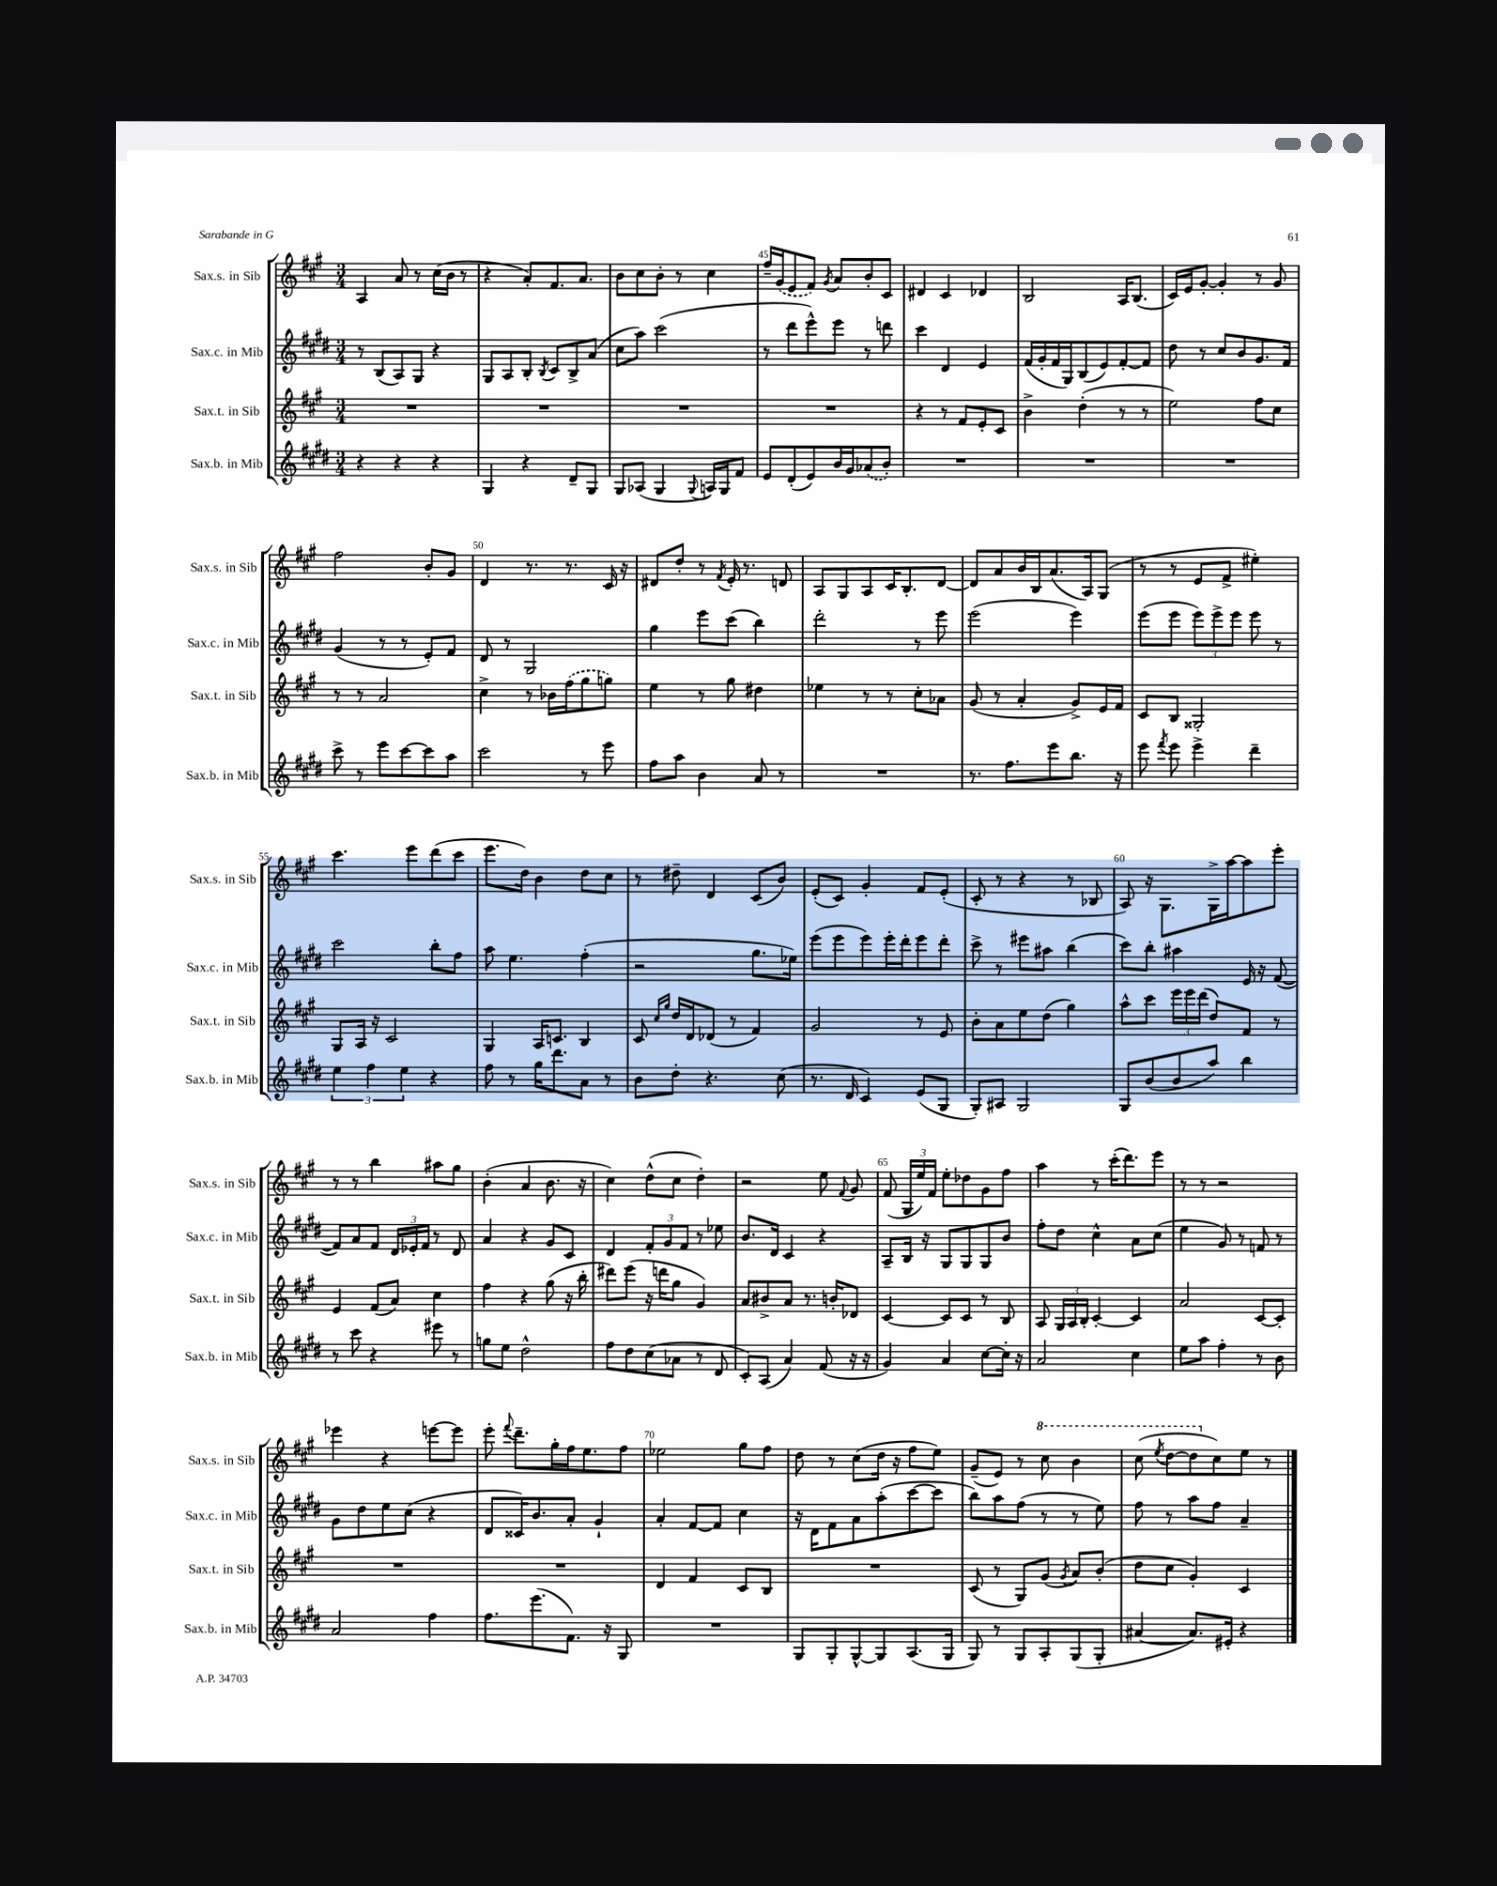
<<
\new StaffGroup <<
\new Staff = "s0" \with { instrumentName = "Sax.s. in Sib" shortInstrumentName = "Sax.s. in Sib" } {
    \clef treble \key a \major \numericTimeSignature \time 3/4
    \autoBeamOff a4 a'8 r8 cis''16[( b'16] r8 |
    r4 a'8[-.) fis'8. a'8.] |
    b'8[ cis''8 b'8]-. r8 cis''4 |
    fis''16[-- \once \slurDashed gis'16( e'8 fis'8]) \acciaccatura { gis'8 } a'8[ b'8-. cis'8] |
    dis'4 cis'4 des'4 |
    b2 a16[ b8.]( |
    cis'16[) e'16 gis'8]~-. gis'4-. r8 gis'8 |
    fis''2 b'8[-. gis'8] |
    d'4 r8. r8. cis'16 r16 |
    dis'8[ d''8]-. r8 \acciaccatura { fis'8 } e'16-. r8. d'8 |
    a8[ gis8 a8 cis'16 b8.-. d'8]~ |
    d'8[ a'8 b'16 b16 a'8.( a16) gis8]( |
    r8 r8 e'8[ fis'8]-> eis''4-.) |
    cis'''4. e'''8[ d'''8( cis'''8] |
    e'''8.[ d''16]) b'4 d''8[ cis''8] |
    r8 dis''8-- d'4 cis'8[( b'8]) |
    e'8[-.( cis'8]) gis'4-. fis'8[ e'8]-.( |
    cis'8-. r8 r4 r8 bes8 |
    a8) r16 gis8.[ gis16-> a''16~ a''8 e'''8]-. |
    r8 r8 b''4 ais''8[ gis''8] |
    b'4-.( a'4 b'8. r16 |
    cis''4) d''8[-^( cis''8] d''4-.) |
    r2 e''8 \appoggiatura { fis'8 } gis'8 |
    fis'8( \tuplet 3/2 { gis16[ e''16) fis'16] } e''8[-. des''8 gis'8 fis''8] |
    a''4 r8 cis'''16[-.( d'''8.) e'''8] |
    r8 r8 r2 |
    ees'''4 r4 e'''8[~ e'''8] |
    e'''8-. \appoggiatura { fis'''8 } d'''8.[-- gis''16-. fis''16 e''8. fis''8] |
    ees''2 gis''8[ fis''8] |
    d''8 r8 cis''8[( d''16] r16 fis''8[ e''8]) |
    gis'8[--( e'8]) r8 \ottava #1 cis'''8 b''4 |
    cis'''8( \acciaccatura { e'''8 } d'''8[~ d'''8 \ottava #0 cis''8) e''8] r8 \bar "|." |
}
\new Staff = "s1" \with { instrumentName = "Sax.c. in Mib" shortInstrumentName = "Sax.c. in Mib" } {
    \clef treble \key e \major \numericTimeSignature \time 3/4
    \autoBeamOff r8 b8[( a8) gis8] r4 |
    gis8[ a8 b8]-. \acciaccatura { b8 } cis'8[ b8-> a'8]( |
    cis''8[ a''8]) cis'''2( |
    r8 dis'''8[ e'''8-^) e'''8] r8 d'''8 |
    cis'''4 dis'4 e'4 |
    fis'16[( gis'16-. fis'16 gis16) b8( e'8) fis'8~-. fis'8] |
    dis''8 r8 cis''8[ b'8 gis'8. fis'16] |
    gis'4( r8 r8 e'8[-.) fis'8] |
    dis'8 r8 gis2 |
    gis''4 e'''8[ cis'''8]( b''4) |
    dis'''2-. r8 e'''8 |
    e'''2( e'''4) |
    e'''8[( e'''8] \tuplet 3/2 { e'''8[) e'''8-> e'''8] } e'''8 r8 |
    cis'''2 b''8[-. fis''8] |
    a''8 e''4. fis''4-.( |
    r2 gis''8.[ ees''16]) |
    e'''8[( e'''8 e'''8) e'''16-. dis'''16-. e'''8 dis'''8]-. |
    cis'''8-> r8 eis'''8[ ais''8] b''4( |
    cis'''8[) b''8]-. ais''4 e'16 r16 fis'8~( |
    fis'8[) a'8 fis'8] \tuplet 3/2 { dis'16[ ees'16-. fis'16] } r8 dis'8 |
    a'4 r4 gis'8[ cis'8] |
    dis'4 \tuplet 3/2 { fis'8[-. gis'8 fis'8] } r8 ees''8 |
    b'8.[ dis'16] cis'4 r4 |
    a8[-- b16] r16 gis8[ gis8 gis8 b'8] |
    fis''8[-. dis''8] cis''4-^ a'8[ cis''8]( |
    e''4 gis'8) r8 f'8 r8 |
    gis'8[ dis''8 e''8 cis''8]( r4 |
    dis'8[ cisis'16) b'8. a'8]-. gis'4-! |
    a'4-. fis'8[~ fis'8] cis''4 |
    r16 dis'16[ fis'8 a'8 a''8-.( cis'''8~ cis'''8] |
    b''8[) a''8 fis''8]( r8 r8 e''8) |
    fis''8 r8 a''8[ fis''8] a'4-- \bar "|." |
}
\new Staff = "s2" \with { instrumentName = "Sax.t. in Sib" shortInstrumentName = "Sax.t. in Sib" } {
    \clef treble \key a \major \numericTimeSignature \time 3/4
    \autoBeamOff R2. |
    R2. |
    R2. |
    R2. |
    r4 r8 fis'8[ e'8-. cis'8] |
    b'4-> d''4-.( r8 r8 |
    e''2) fis''8[ cis''8] |
    r8 r8 a'2 |
    cis''4-> r8 bes'16[ \once \slurDashed fis''16( gis''8 g''8]) |
    e''4 r8 gis''8 dis''4 |
    ees''4 r8 r8 cis''8[-. aes'8] |
    gis'8( r8 a'4-. gis'8[->) e'16 fis'16] |
    cis'8[ b8] gisis2-. |
    gis8[ a16] r16 cis'2 |
    gis4 a16[ c'8.] b4 |
    cis'8 \grace { cis''16[ gis''16] } d''16[ d'16 des'8]( r8 fis'4) |
    gis'2 r8 e'8 |
    b'8[-. a'8 e''8 d''8]( gis''4) |
    a''8[-^ cis'''8] \tuplet 3/2 { e'''16[ e'''16 d'''16]( } d''8[) fis'8] r8 |
    e'4 fis'8[( a'8]) cis''4 |
    fis''4 r4 gis''8( r16 b''16-. |
    dis'''8[) e'''8]( r16 d'''16[ gis''8] gis'4) |
    a'8[ bis'8-> a'8] r8. b'16[-. des'8] |
    cis'4~ cis'8[ cis'8] r8 b8 |
    a8 \tuplet 3/2 { gis16[ a16 b16]-. } cis'4~-. cis'4 |
    a'2 cis'8[~ cis'8]-. |
    R2. |
    R2. |
    d'4 fis'4 cis'8[ b8] |
    R2. |
    cis'8( r8 gis8[) gis'8]( \acciaccatura { gis'8 } a'8[) b'8]-.( |
    d''8[ cis''8] gis'4-.) cis'4 \bar "|." |
}
\new Staff = "s3" \with { instrumentName = "Sax.b. in Mib" shortInstrumentName = "Sax.b. in Mib" } {
    \clef treble \key e \major \numericTimeSignature \time 3/4
    \autoBeamOff r4 r4 r4 |
    gis4 r4 dis'8[-- gis8] |
    gis8[ aes8]( gis4 \appoggiatura { gis8 } a16[) gis16 fis'8] |
    e'8[ dis'8-.( e'8) b'16 gis'16 \once \slurDashed aes'8( b'8]-.) |
    R2. |
    R2. |
    R2. |
    cis'''8-> r8 e'''8[ cis'''8~ cis'''8 a''8] |
    cis'''2 r8 e'''8 |
    fis''8[ a''8] b'4 a'8 r8 |
    R2. |
    r8. fis''8.[ e'''8 b''8.] r16 |
    e'''8 \acciaccatura { fis'''8 } e'''8 e'''4-> dis'''4-- |
    \tuplet 3/2 { e''4 fis''4 e''4 } r4 |
    fis''8 r8 gis''16[ dis'''8. a'8] r8 |
    b'8[ dis''8]-. r4. cis''8( |
    r8. dis'16 cis'4) e'8[( gis8] |
    gis8[-.) ais8] gis2 |
    gis8[ b'8( b'8 a''8]) b''4 |
    r8 cis'''8 r4 eis'''8 r8 |
    g''8[ e''8] dis''2-^ |
    fis''8[ dis''8 cis''8( aes'8] r8 dis'8 |
    cis'8[-.) a8]( a'4) fis'8( r16 r16 |
    gis'4) a'4 cis''8[~ cis''16]-. r16 |
    a'2 cis''4 |
    e''8[ a''8] fis''4-. r8 b'8 |
    a'2 fis''4 |
    fis''8.[ e'''8.( fis'8.]) r16 gis8 |
    R2. |
    gis8[ gis8-. gis8~-^ gis8 a8.( gis16] |
    gis8) r8 gis8[ a8-. gis8( gis8]-. |
    ais'4~ ais'8.[) eis'16]-. r4 \bar "|." |
}
>>
>>
\layout { \context { \Score currentBarNumber = #42 \override BarNumber.break-visibility = ##(#f #t #t) barNumberVisibility = #(every-nth-bar-number-visible 5) } }
